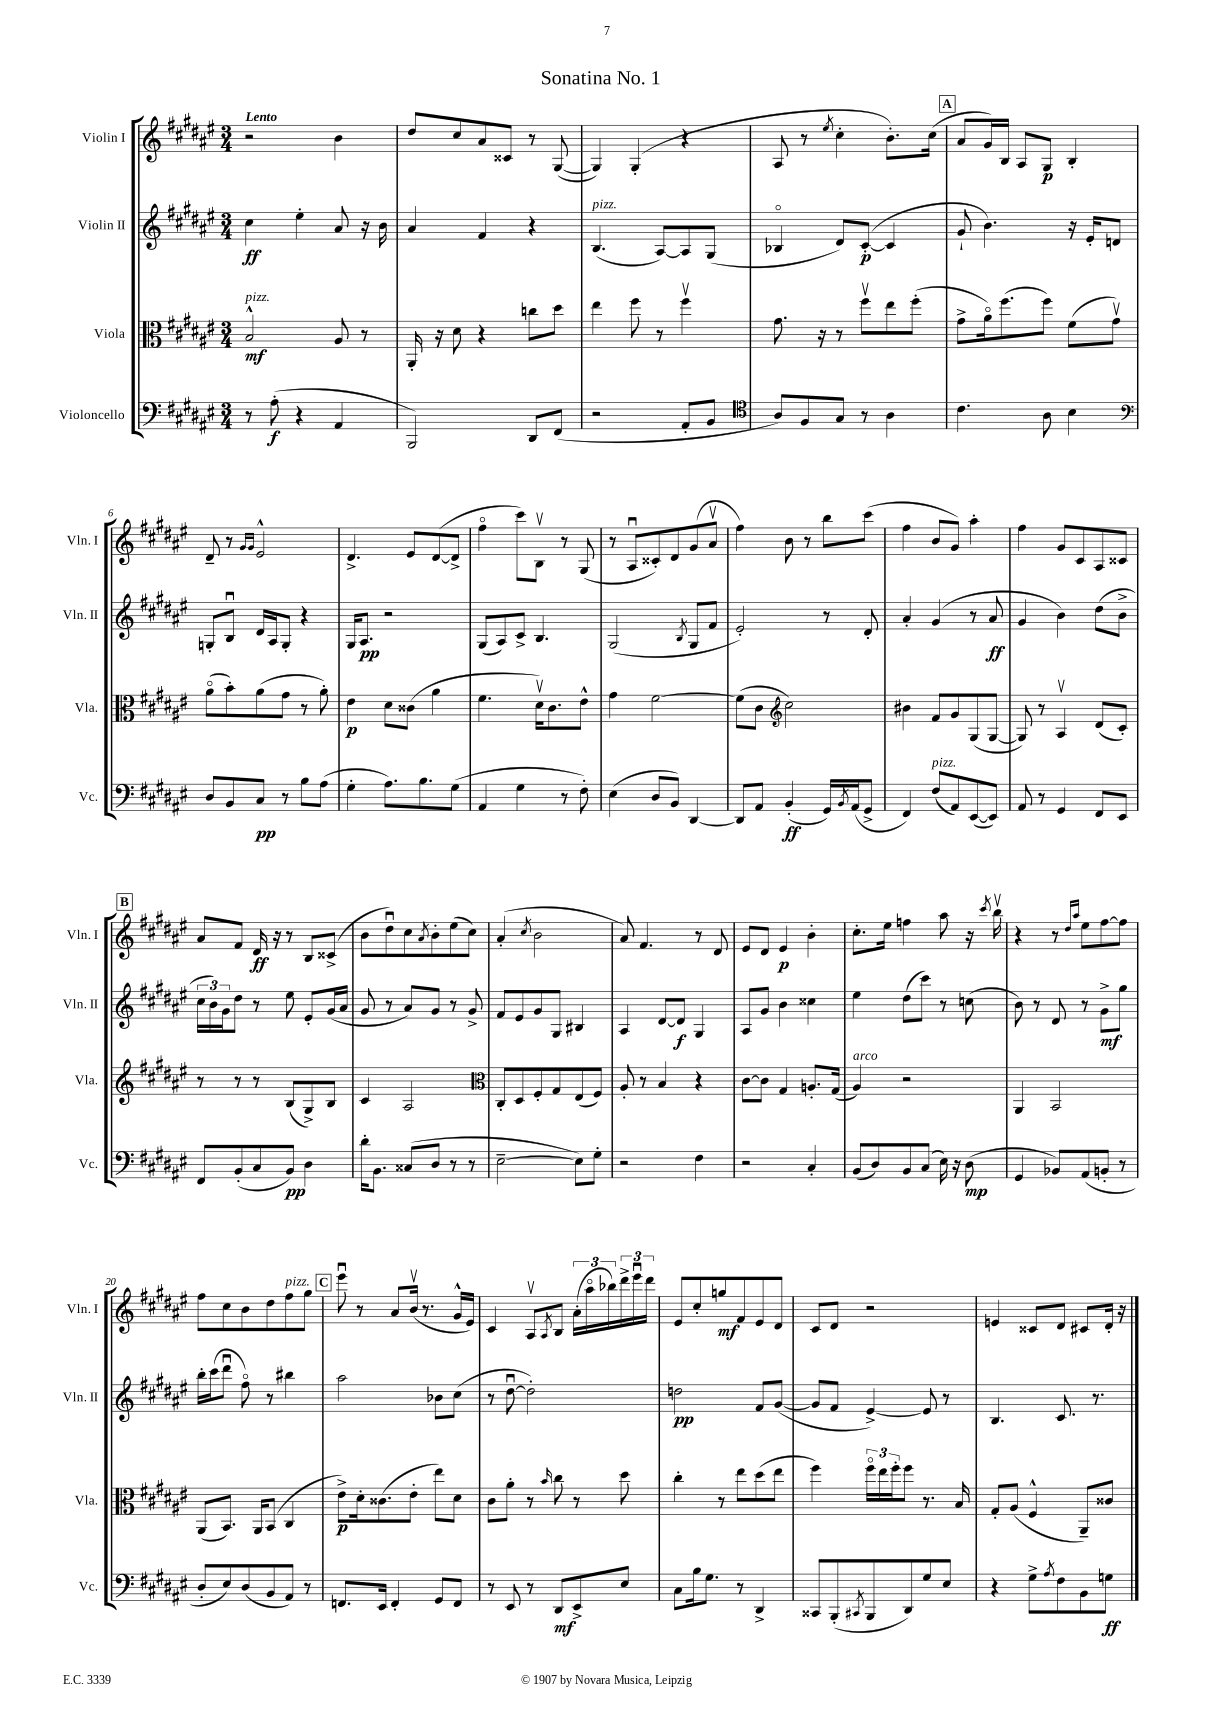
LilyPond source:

\header { title = "Sonatina No. 1" }
<<
\new StaffGroup <<
\new Staff = "s0" \with { instrumentName = "Violin I" shortInstrumentName = "Vln. I" } {
    \clef treble \key fis \major \numericTimeSignature \time 3/4 \tempo "Lento"
    r2 b'4 |
    dis''8 cis''8 ais'8 cisis'8 r8 gis8~( |
    gis4) gis4-.( r4 |
    ais8 r8 \acciaccatura { eis''8 } cis''4-. b'8.-.) cis''16( |
    \mark \markup { \box "A" } ais'8 gis'16) b16 ais8 gis8\p b4-. |
    dis'8-- r8 \grace { gis'16 gis'16 } eis'2-^ |
    dis'4.-> eis'8 dis'8~( dis'8-> |
    fis''4\flageolet cis'''8) b8\upbow r8 gis8( |
    r8 ais8\downbow cisis'8-.) dis'8 gis'8( ais'8\upbow |
    fis''4) b'8 r8 b''8 cis'''8( |
    fis''4 b'8 gis'8) ais''4-. |
    fis''4 gis'8 cis'8 ais8 cisis'8 |
    \mark \markup { \box "B" } ais'8 fis'8 dis'16\ff r16 r8 b8 cisis'8->( |
    b'8 dis''8\downbow) cis''8 \acciaccatura { ais'8 } b'8-. eis''8( cis''8) |
    ais'4-.( \acciaccatura { cis''8 } b'2 |
    ais'8) fis'4. r8 dis'8 |
    eis'8 dis'8 eis'4\p b'4-. |
    cis''8.-. eis''16 f''4 ais''8 r16 \acciaccatura { cis'''8 } b''16\upbow |
    r4 r8 \grace { dis''16 ais''16 } eis''8 fis''8~ fis''8 |
    fis''8 cis''8 b'8 dis''8 fis''8^\markup { \italic "pizz." } gis''8 |
    \mark \markup { \box "C" } eis'''8\downbow r8 ais'8 b'16\upbow( r8. gis'16-^ eis'16) |
    cis'4 ais8\upbow \acciaccatura { ais8 } b8 \tuplet 3/2 { ais'16-.( ais''16\flageolet bes''16) } \tuplet 3/2 { dis'''16-> eis'''16\downbow dis'''16 } |
    eis'8 cis''8-. g''8\mf fis'8 eis'8 dis'8 |
    cis'8 dis'8 r2 |
    e'4 cisis'8 dis'8 cis'8 dis'16-. r16 \bar "|." |
}
\new Staff = "s1" \with { instrumentName = "Violin II" shortInstrumentName = "Vln. II" } {
    \clef treble \key fis \major \numericTimeSignature \time 3/4
    cis''4\ff eis''4-. ais'8 r16 b'16 |
    ais'4 fis'4 r4 |
    b4.^\markup { \italic "pizz." }( ais8~) ais8 gis8( |
    bes4\flageolet dis'8) cis'8~-.\p( cis'4 |
    \mark \markup { \box "A" } gis'8-! b'4.) r16 eis'16-. d'8 |
    g8-. b8\downbow dis'16 ais16 g8-. r4 |
    gis16 ais8.\pp r2 |
    gis8( ais8) cis'8-> b4. |
    gis2( \acciaccatura { b8 } gis8 fis'8 |
    eis'2-.) r8 dis'8-. |
    ais'4-. gis'4( r8 ais'8\ff |
    gis'4 b'4) dis''8( b'8-> |
    \mark \markup { \box "B" } \tuplet 3/2 { cis''16 b'16) gis'16 } dis''8 r8 eis''8 eis'8-. gis'16( ais'16 |
    gis'8 r8 ais'8) gis'8 r8 gis'8-> |
    fis'8 eis'8 gis'8 gis8 bis4 |
    ais4 dis'8~ dis'8\f gis4 |
    ais8 gis'8 b'4 cisis''4 |
    eis''4 dis''8( cis'''8) r8 c''8( |
    b'8) r8 dis'8 r8 gis'8->\mf gis''8 |
    b''16-. cis'''16( dis'''8\downbow fis''8\flageolet) r8 bis''4 |
    \mark \markup { \box "C" } ais''2 bes'8 cis''8( |
    r8 dis''8~\downbow dis''2-.) |
    d''2\pp fis'8 gis'8~( |
    gis'8 fis'8 eis'4~->) eis'8 r8 |
    b4. cis'8. r8. \bar "|." |
}
\new Staff = "s2" \with { instrumentName = "Viola" shortInstrumentName = "Vla." } {
    \clef alto \key fis \major \numericTimeSignature \time 3/4
    b2-^\mf^\markup { \italic "pizz." } ais8 r8 |
    ais,16-. r16 dis'8 r4 c''8 dis''8 |
    eis''4 fis''8 r8 fis''4\upbow |
    gis'8. r16 r8 fis''8\upbow eis''8 fis''8-.( |
    \mark \markup { \box "A" } gis'8-> ais'16\flageolet) fis''8.( fis''8) fis'8( gis'8\upbow) |
    ais'8\flageolet( b'8-.) ais'8( gis'8 r8 ais'8-.) |
    eis'4\p dis'8 cisis'8( ais'4 |
    fis'4. dis'16\upbow) cis'8. eis'8-^ |
    gis'4 fis'2~ |
    fis'8( cis'8 \clef treble cis''2) |
    bis'4 fis'8 gis'8 gis8( gis8~ |
    gis8) r8 ais4\upbow dis'8( cis'8-.) |
    \mark \markup { \box "B" } r8 r8 r8 b8( gis8->) b8 |
    cis'4 ais2 |
    \clef alto cis8-. dis8 fis8-. gis8 eis8( fis8) |
    ais8-. r8 b4 r4 |
    cis'8~ cis'8 gis4 a8.-. gis16( |
    ais4^\markup { \italic "arco" }) r2 |
    ais,4 b,2 |
    ais,8( b,8.) ais,16 b,8( cis4 |
    \mark \markup { \box "C" } eis'8->\p) dis'16-. cisis'8.( eis'8-. eis''8) dis'8 |
    cis'8 ais'8-. r8 \grace { b'16 } cis''8 r8 dis''8 |
    cis''4-. r8 eis''8 dis''8( eis''8 |
    fis''4) \tuplet 3/2 { fis''16\flageolet eis''16 fis''16-. } fis''8 r8. b16 |
    gis8-. ais8( fis4-^ ais,8--) cisis'8 \bar "|." |
}
\new Staff = "s3" \with { instrumentName = "Violoncello" shortInstrumentName = "Vc." } {
    \clef bass \key fis \major \numericTimeSignature \time 3/4
    r8 ais8-.\f( r4 ais,4 |
    b,,2) dis,8 fis,8( |
    r2 ais,8-. b,8 |
    \clef tenor ais8) fis8 gis8 r8 ais4 |
    \mark \markup { \box "A" } cis'4. ais8 b4 |
    \clef bass dis8 b,8 cis8\pp r8 b8 ais8( |
    gis4-. ais8.) b8. gis8( |
    ais,4 gis4 r8 fis8-.) |
    eis4( dis8 b,8) dis,4~ |
    dis,8 ais,8 b,4-.\ff( gis,16) \acciaccatura { b,8 } ais,16( gis,8-> |
    fis,4) fis8^\markup { \italic "pizz." }( ais,8) eis,8~( eis,8) |
    ais,8 r8 gis,4 fis,8 eis,8 |
    \mark \markup { \box "B" } fis,8 b,8-.( cis8 b,8\pp) dis4 |
    dis'16-. b,8. cisis8( dis8 r8 r8 |
    eis2~-- eis8) gis8-. |
    r2 fis4 |
    r2 cis4-. |
    b,8( dis8) b,8 cis8( eis16) r16 dis8\mp( |
    gis,4 bes,8) ais,8( b,8-. r8 |
    dis8-. eis8) dis8( b,8 ais,8) r8 |
    \mark \markup { \box "C" } f,8. eis,16 f,4-. gis,8 f,8 |
    r8 eis,8 r8 dis,8\mf eis,8-> eis8 |
    cis8 b16 gis8. r8 dis,4-> |
    cisis,8 b,,8-.( \acciaccatura { cis,8 } b,,8 dis,8) gis8 eis8 |
    r4 gis8-> \acciaccatura { ais8 } fis8 b,8 g8\ff \bar "|." |
}
>>
>>
